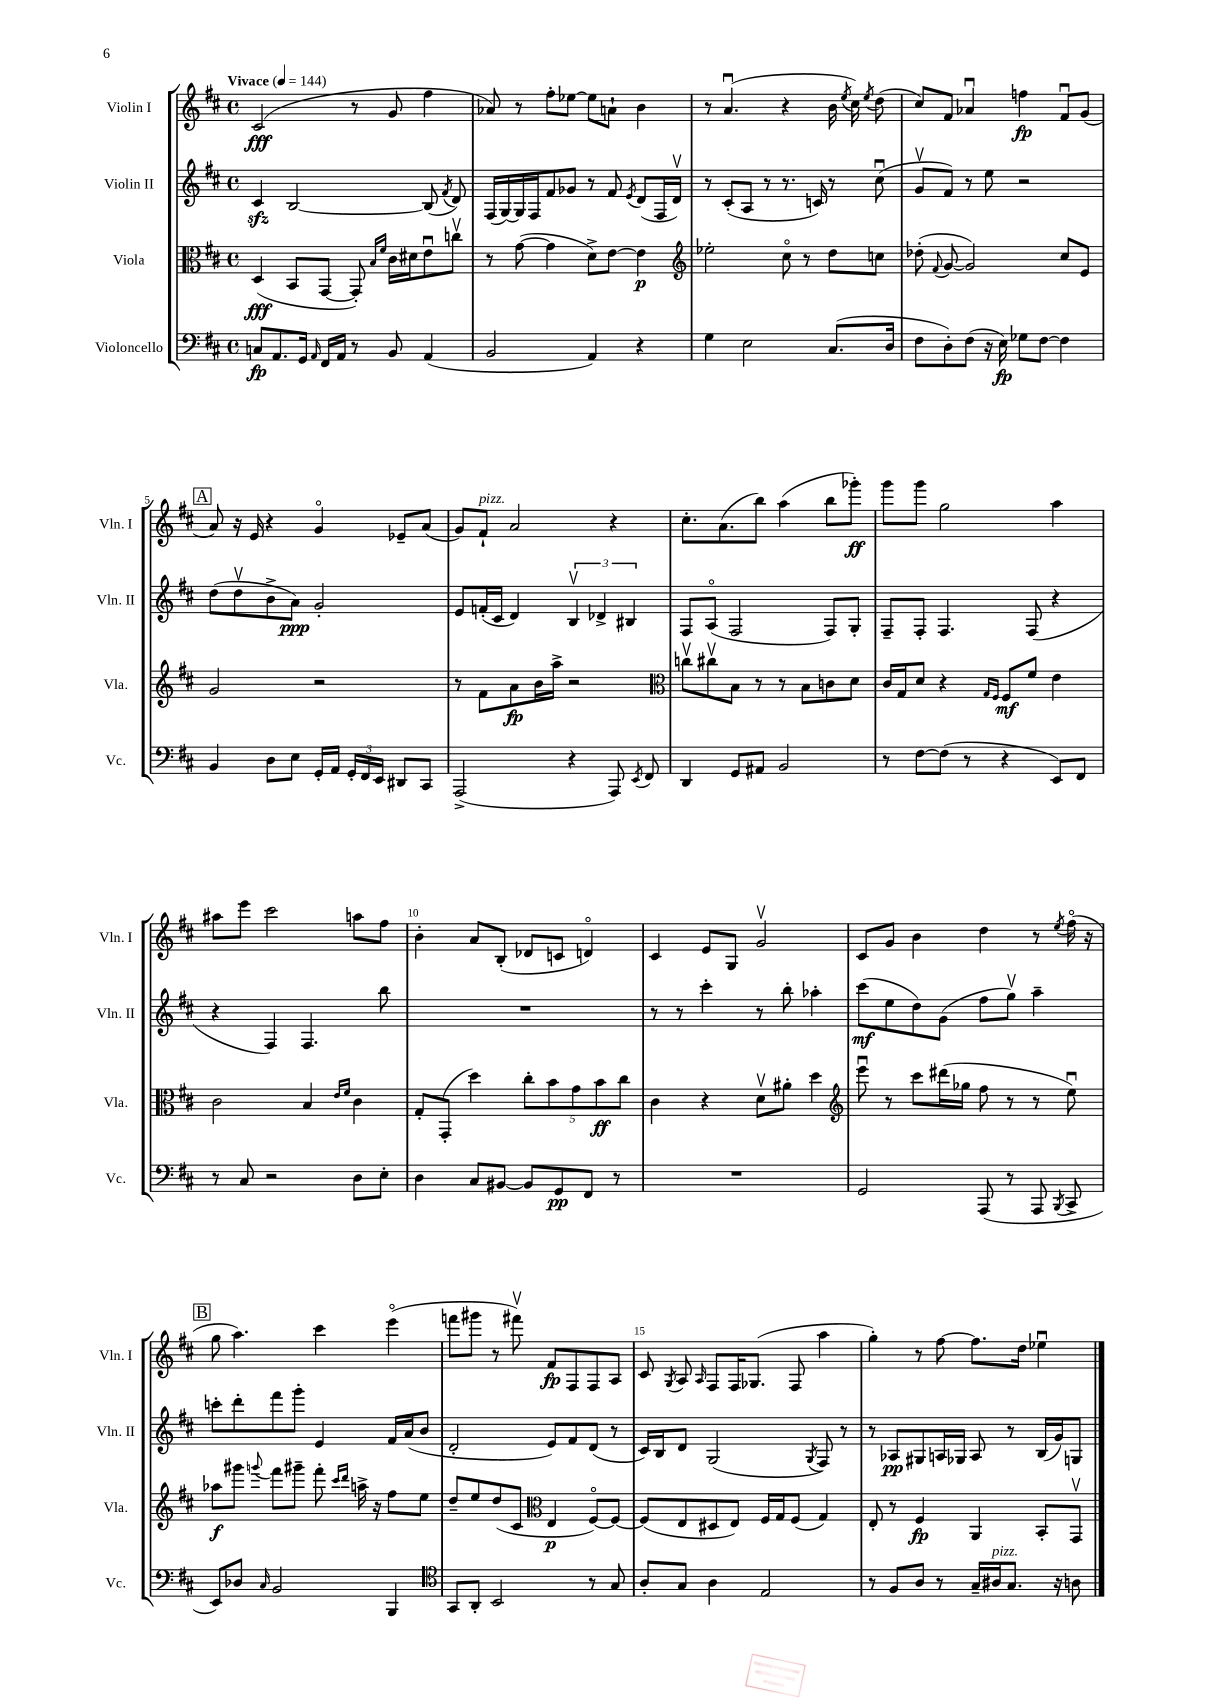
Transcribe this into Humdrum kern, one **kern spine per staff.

**kern	**kern	**kern	**kern
*staff4	*staff3	*staff2	*staff1
*clefF4	*clefC3	*clefG2	*clefG2
*k[f#c#]	*k[f#c#]	*k[f#c#]	*k[f#c#]
*M4/4	*M4/4	*M4/4	*M4/4
*met(c)	*met(c)	*met(c)	*met(c)
*MM144	*MM144	*MM144	*MM144
8C	(4D	4c#	(2c#
8.AA	.	.	.
.	8BB	[2B	.
16GG	.	.	.
16qqAA	.	.	.
16FF#	[8GG	.	.
16AA	.	.	.
8r	8GG'])	.	8r
.	16qqB	.	.
.	16qqf#	.	.
8BB	16c#	.	8g
.	16d#	.	.
(4AA	8eu	(8B]	4ff#
.	.	8qf#	.
.	8ccv	8d)	.
=	=	=	=
2BB	8r	(16F#	8a-)
.	.	[16G)	.
.	([8g	16G]	8r
.	.	16F#	.
.	4g]	8f#	8ff#'
.	.	8g-	[8ee-
4AA)	8d^)	8r	8ee-]
.	[8e	8f#	8a`
.	.	8qe	.
4r	4e]	(8d	4b
.	.	16F#	.
.	.	16dv)	.
=	=	=	=
*	*clefG2	*	*
4G	2ee-'	8r	8r
.	.	(8c#'	(4.au
2E	.	8A	.
.	.	8r	.
.	8cc#o	8.r	4r
.	8r	.	.
.	.	16c)	.
(8.C#	8dd	8r	16b
.	.	.	8qee
.	.	.	16cc#)
.	.	.	8qee
.	8cc	(8cc#u	(8dd
16D	.	.	.
=	=	=	=
8F#	(8dd-'	8gv	8cc#)
.	8qqf#	.	.
8D')	[8g	8f#)	8f#
(8F#	2g])	8r	4a-u
16r	.	8ee	.
16E)	.	.	.
8G-	.	2r	4ff
[8F#	.	.	.
4F#]	8cc#	.	8f#u
.	8e	.	(8g
=	=	=	=
4BB	2g	(8dd	8a)
.	.	8ddv	16r
.	.	.	16e
8D	.	8b^	4r
8E	.	8a)	.
16GG'	2r	2g'	4go
16AA	.	.	.
24GG'	.	.	.
24FF#	.	.	.
24EE	.	.	.
8DD#	.	.	8e-~
8CC#	.	.	(8a
=	=	=	=
(2AAA^	8r	8e	8g)
.	8f#	(16f'	8f#`
.	.	16c#	.
.	8a	4d)	2a
.	16b	.	.
.	16aa^	.	.
4r	2r	6Bv	.
.	.	6d-^	.
8AAA)	.	.	4r
.	.	6B#	.
8qEE	.	.	.
8FF#	.	.	.
=	=	=	=
*	*clefC3	*	*
4DD	8ccv	8F#	8.cc#'
.	8cc#v	(8Ao	.
.	.	.	(8.a
8GG	8B	2F#	.
8AA#	8r	.	8bb)
2BB	8r	.	(4aa
.	8B	.	.
.	8c	8F#)	8bb
.	8d	8G'	8ggg-')
=	=	=	=
8r	16c#	8F#~	8ggg
.	16G	.	.
[8F#	8d	8F#'	8ggg
(8F#]	4r	4.F#	2gg
8r	.	.	.
.	16qqG	.	.
.	16qqF#	.	.
4r	8F#	.	.
.	8f#	(8F#	.
8EE)	4e	4r	4aa
8FF#	.	.	.
=	=	=	=
8r	2c#	4r	8aa#
8C#	.	.	8eee
2r	.	4F#)	2ccc#
.	4B	4.F#	.
.	16qqe	.	.
.	16qqf#	.	.
8D	4c#	.	8aa
8E'	.	8bb	8ff#
=	=	=	=
4D	8G'	1r	4b'
.	(8GG'	.	.
8C#	4dd)	.	8a
[8BB#	.	.	(8B'
8BB#]	10cc#'	.	8d-
.	10b	.	.
8GG	.	.	8c
.	10g	.	.
8FF#	.	.	4do)
.	10b	.	.
8r	.	.	.
.	10cc#	.	.
=	=	=	=
1r	4c#	8r	4c#
.	.	8r	.
.	4r	4ccc#'	8e
.	.	.	8G
.	8dv	8r	2gv
.	8a#'	8bb'	.
.	4dd	4aa-'	.
=	=	=	=
*	*clefG2	*	*
2GG	8eeeu	(8ccc#	8c#
.	8r	8ee	8g
.	8ccc#	8dd)	4b
.	(16ddd#	(8g	.
.	16gg-	.	.
(8AAA	8ff#	8ff#	4dd
8r	8r	8ggv)	.
8AAA	8r	4aa~	8r
8qBBB	.	.	8qee
8CC#^	8eeu)	.	(16ff#o
.	.	.	16r
=	=	=	=
8EE)	8aa-	8ccc'	8gg
8D-	8ggg#	8ddd'	4.aa)
16qqC#	8qqggg	.	.
2BB	8fff#	8fff#	.
.	8ggg#~	8ggg'	.
.	8fff#'	4e	4ccc#
.	16qqccc#	.	.
.	16qqddd	.	.
.	16aa^	.	.
.	16r	.	.
4BBB	8ff#	16f#	(4eeeo
.	.	(16a	.
.	8ee	8b	.
=	=	=	=
*clefC4	*	*	*
8GG	8dd~	2d'	8fff
8AA'	8ee	.	8ggg#
2BB	(8dd	.	8r
.	8c#	.	8fff#v)
*	*clefC3	*	*
.	4E	8e)	8f#
.	.	8f#	8F#
8r	[8F#o)	(8d	8F#
8G	8F#_	8r	8A
=	=	=	=
8A'	(8F#]	16c#)	8c#
.	.	16B	.
.	.	.	8qG
8G	8E	8d	8A
.	.	.	16qqA
4A	8D#	(2G	8F#
.	8E)	.	16F#
.	.	.	(8.G-
2E	16F#	.	.
.	16G	.	.
.	(8F#	.	8F#
.	.	8qG	.
.	4G)	8F#)	4aa
.	.	8r	.
=	=	=	=
8r	8E'	8r	4gg')
8F#	8r	8A-	.
8A	4F#	8G#	8r
8r	.	16A	[8ff#
.	.	16G-	.
16G~	4AA	8A	8.ff#]
16A#	.	.	.
8.G	.	8r	.
.	.	.	16dd
.	8BB'	(16B	4ee-u
16r	.	16g)	.
8A	8GGv	8G	.
==	==	==	==
*-	*-	*-	*-
